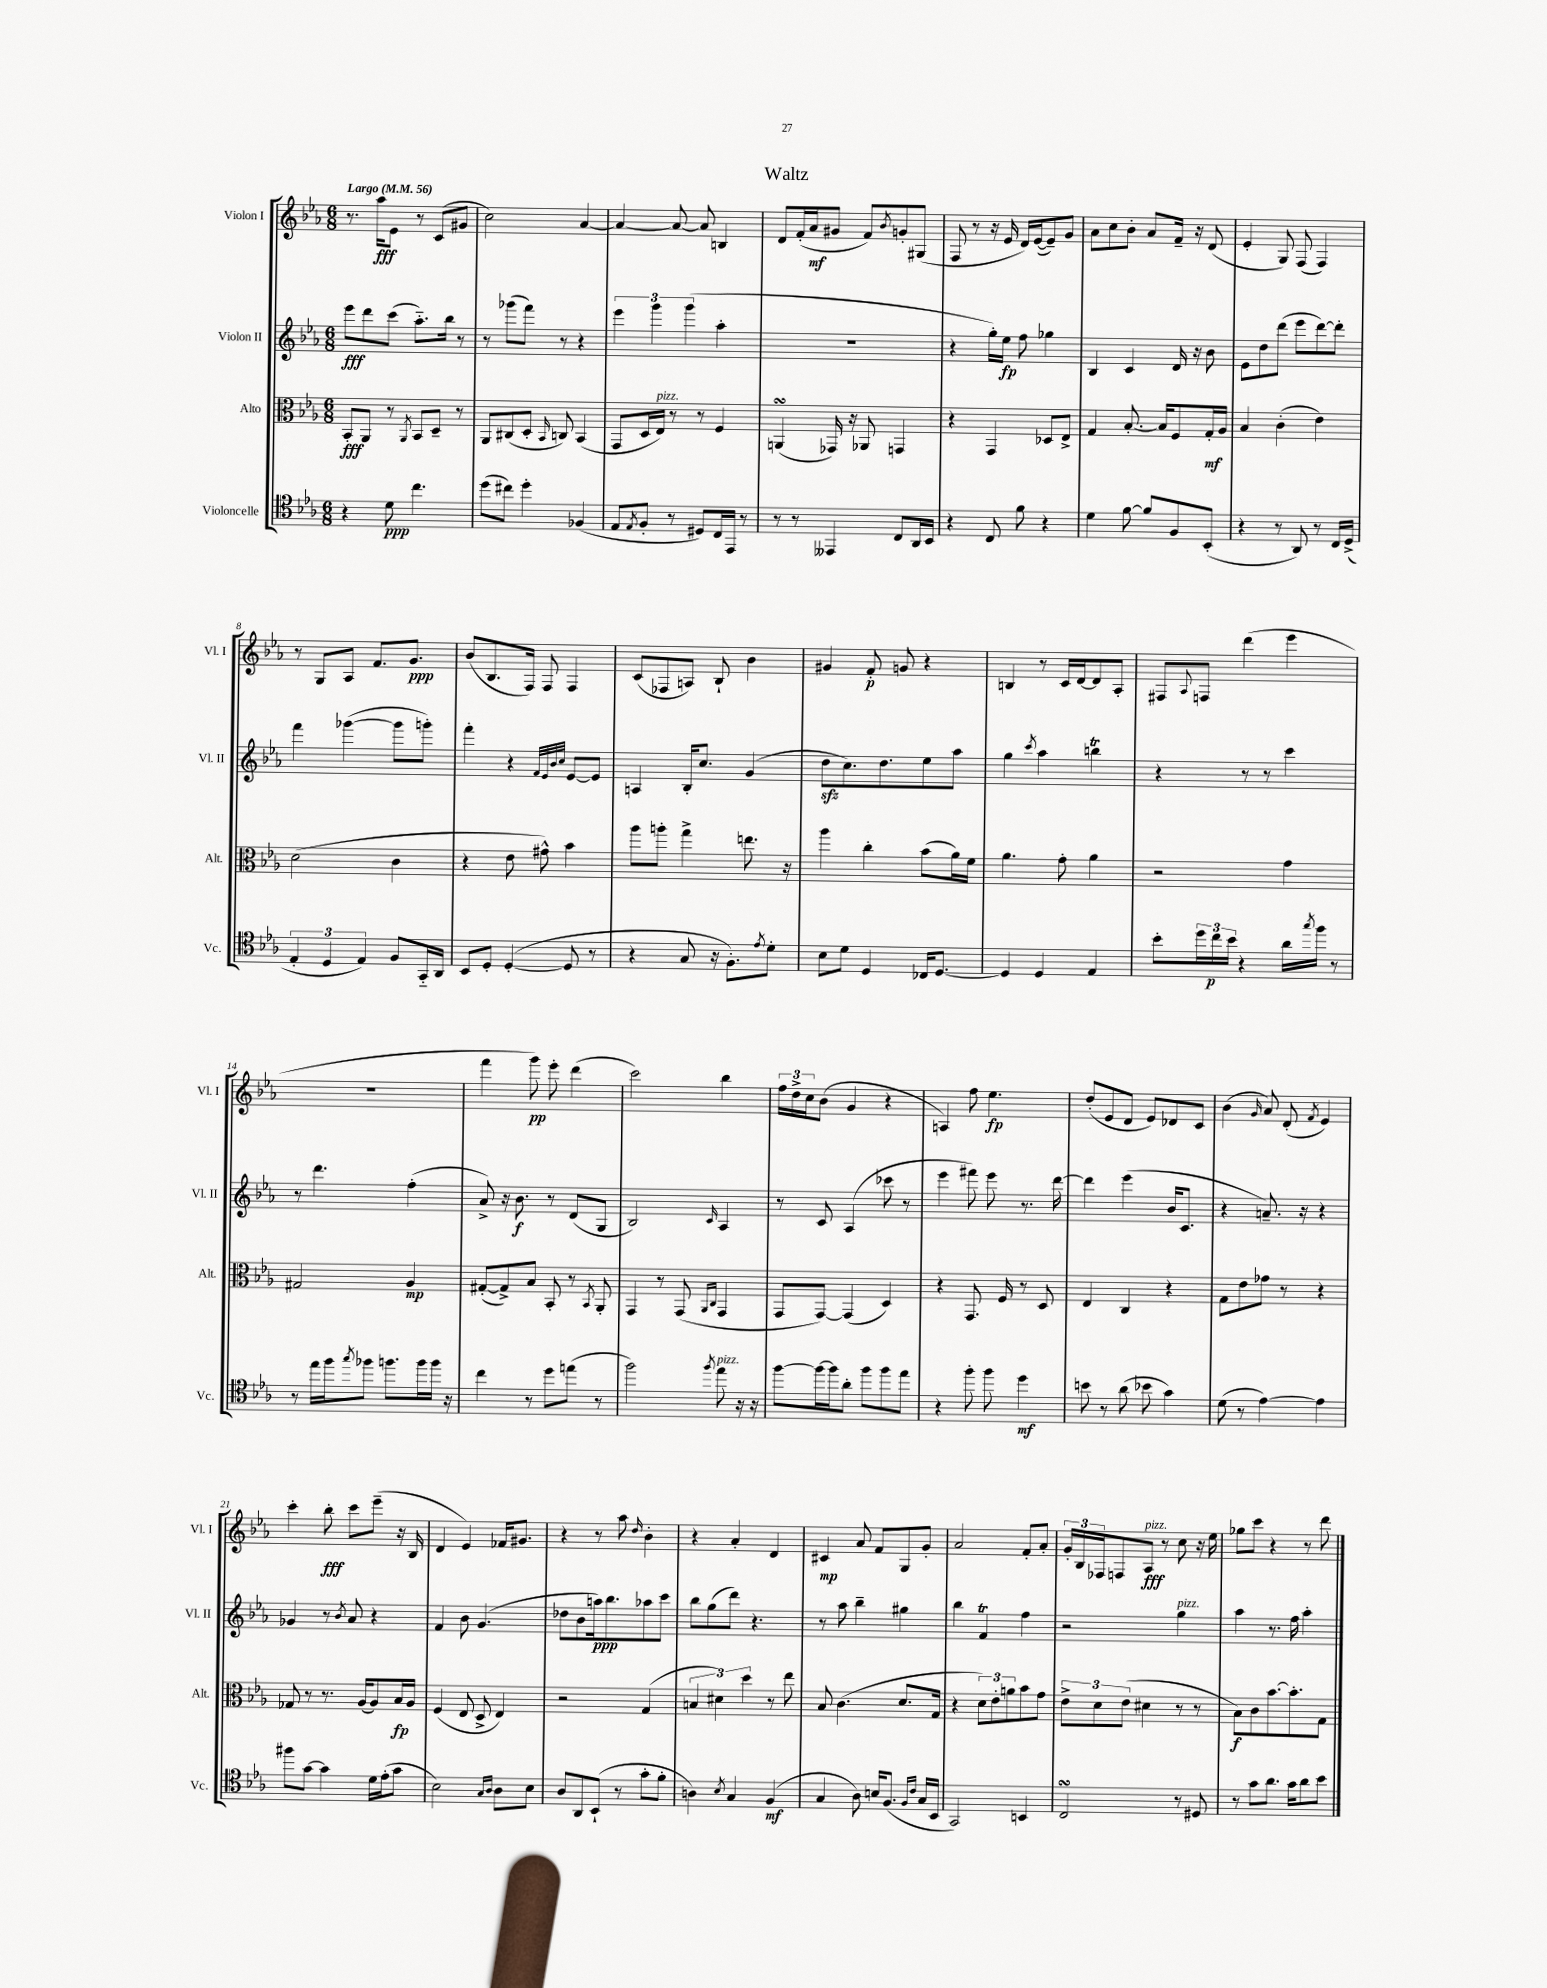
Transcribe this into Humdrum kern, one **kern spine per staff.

**kern	**kern	**kern	**kern
*staff4	*staff3	*staff2	*staff1
*clefC4	*clefC3	*clefG2	*clefG2
*k[b-e-a-]	*k[b-e-a-]	*k[b-e-a-]	*k[b-e-a-]
*M6/8	*M6/8	*M6/8	*M6/8
*MM56	*MM56	*MM56	*MM56
4r	8BB-'	8eee-	8.r
.	8AA-	8ddd	.
.	.	.	16aa-
8d	8r	(8ccc	8e-
.	8qAA-	.	.
4.cc	8BB-	8.aa-'~)	8r
.	8D~	.	(8c
.	.	16bb-	.
.	8r	8r	8g#
=	=	=	=
(8dd	8AA-	8r	2cc)
8cc#)	(8C#	(8ggg-	.
4dd'	8D'	8fff)	.
.	16qqBB-	.	.
.	8C)	8r	.
(4F-	(4BB-	4r	[4a-
=	=	=	=
8E-	8GG	6eee-	4a-_
8qE-	.	.	.
8F'	16D	.	.
.	.	6ggg	.
.	16E-)	.	.
8r	8r	.	8a-_
.	.	(6ggg	.
8D#)	8r	.	8a-]
16C	4F	4aa-'	4B
16EE-	.	.	.
8r	.	.	.
=	=	=	=
8r	(4AA	2.r	8d
8r	.	.	(16f'
.	.	.	16a-
4EE--	16GG-)	.	8g#
.	16r	.	.
.	8AA-	.	8f)
.	.	.	8qb-
8C	4GG	.	8g'
16AA-	.	.	(8G#
16BB-	.	.	.
=	=	=	=
4r	4r	4r	8F
.	.	.	8r
8C	4GG	16gg')	16r
.	.	16ee-	16e-
8f	.	8ff	16d)
.	.	.	([16e-
4r	8D-	4gg-	8e-~])
.	8E-^	.	8g
=	=	=	=
4d	4G	4B-	8a-
.	.	.	8cc
[8f	[8.B-'	4c	8b-'
8f]	.	.	8a-
.	16B-]	.	.
8F	8F	16d	16f~
.	.	16r	16r
(8BB-'	16G'	8b-	(8d
.	16A-	.	.
=	=	=	=
4r	4B-	8e-	4e-'
.	.	8dd	.
8r	(4c'	(8ddd	8G)
8AA-)	.	8eee-	(8F
8r	4e-)	[8ddd)	4F)
16C	.	8ddd']	.
(16D^	.	.	.
=	=	=	=
6E-'	(2d	4fff	8r
.	.	.	8G
6D	.	.	.
.	.	([4ggg-	8A-
6E-)	.	.	.
.	.	.	8.f
8F	4c	8ggg-]	.
.	.	.	8.g
16GG'~	.	8ggg')	.
16AA-	.	.	.
=	=	=	=
8BB-	4r	4fff'	(8b-
8D'	.	.	8.B-
([4D'	8e-	4r	.
.	.	.	16F)
.	8g#^^)	.	8F
.	.	32qqf	.
.	.	32qqe-	.
.	.	32qqb-	.
.	.	32qqcc	.
8D]	4b-	[8e-	4F
8r	.	8e-]	.
=	=	=	=
4r	8aa-	4A	(8c
.	8aa'	.	8F-
8G	4gg^	16B-'	8A)
.	.	8.cc	.
16r	.	.	8B-`
8.F')	.	.	.
.	8.ee	(4g	4b-
8qe-	.	.	.
8d'	.	.	.
.	16r	.	.
=	=	=	=
8B-	4aa-	8dd	4g#
8d	.	8.cc)	.
4D	4cc'	.	8f'
.	.	8.dd	.
.	.	.	8g
16C-	(8b-	8ee-	4r
[8.D	.	.	.
.	16a-)	8aa-	.
.	16f	.	.
=	=	=	=
4D]	4.a-	4gg	4B
.	.	8qccc	.
4D	.	4aa-	8r
.	8g'	.	16c
.	.	.	[16d
4E-	4a-	4bb	8d]
.	.	.	8A-'
=	=	=	=
8b-'	2r	4r	8F#
.	.	.	8qqA-
24dd	.	.	8F
24cc	.	.	.
24b-	.	.	.
4r	.	8r	(4ddd
.	.	8r	.
16a-	4g	4ccc	4eee-
8qgg	.	.	.
16ff	.	.	.
8r	.	.	.
=	=	=	=
8r	2G#	8r	2.r
16ee-	.	4.ddd	.
16ff	.	.	.
8qgg	.	.	.
8ff-	.	.	.
8.ff	.	.	.
.	4A-	(4ff'	.
16ff	.	.	.
16ff	.	.	.
16r	.	.	.
=	=	=	=
4cc	([8G#'	8a-^)	4fff
.	8G#^])	16r	.
.	.	8.b-	.
8r	8B-	.	8ggg)
8dd	8BB-'	8r	8eee-'
(8ee	8r	(8d	(4ddd
.	8qBB-	.	.
8r	8AA-'	8G	.
=	=	=	=
2ff)	4GG	2B-)	2ccc)
.	8r	.	.
.	(8GG	.	.
.	16qqAA-	.	.
8qff	16qqC	16qqc	.
8ee-	4GG	4A-	4bb-
16r	.	.	.
16r	.	.	.
=	=	=	=
[8ff	8GG	8r	24ff
.	.	.	24dd^
.	.	.	24cc
16ff_	[8GG)	8c	(8b-
16ff]	.	.	.
8a-'	(4GG]	(4A-	4g
8ff	.	.	.
8ff	4D)	8ccc-	4r
8ee-	.	8r	.
=	=	=	=
4r	4r	4eee-	4A)
8ff'	8.GG	8fff#)	8ff
8ff	.	8eee-	4.ee-
.	16F	.	.
4dd	8r	8.r	.
.	8D	.	.
.	.	[16ddd	.
=	=	=	=
8b	4E-	4ddd]	(8dd'
8r	.	.	8e-
(8a-	4C	(4eee-	8d
8b-	.	.	8e-)
4g)	4r	16b-	8d-
.	.	8.c	.
.	.	.	8c
=	=	=	=
(8d	8G	4r	(4b-
8r	8e-	.	.
.	.	.	16qqg
[4e-)	8g-	8.a~)	8a-)
.	8r	.	(8d'
.	.	16r	.
.	.	.	8qf
4e-]	4r	4r	4e-)
=	=	=	=
8ff#	8G-	4g-	4ccc'
[8g	8r	.	.
4g]	8.r	8r	8bb-'
.	.	8qb-	.
.	.	8a-	8ccc
.	(16A-	.	.
16d	8A-)	4r	(8eee-~
(16e-'	.	.	.
8g	16B-	.	16r
.	16A-	.	16B-
=	=	=	=
2B-)	(4F	4f	4d
.	8E-	8b-	4e-)
.	8D^	(4.g	.
16qqG	.	.	.
16qqA-	.	.	.
8A-	4E-)	.	16f-
.	.	.	8.g#
8B-	.	.	.
=	=	=	=
8A-	2r	8dd-	4r
8AA-	.	8b-	.
(8BB-`	.	16aa)	8r
.	.	8.bb-	.
8r	.	.	8aa-
.	.	.	16qqdd
8g'	(4G	8aa-	4b-'
8f'	.	8ccc	.
=	=	=	=
4A)	6B	8bb-	4r
.	.	(8gg	.
.	6d#)	.	.
8qB-	.	.	.
4G	.	8ddd)	4a-'
.	6dd	.	.
.	.	4.r	.
(4F	8r	.	4d
.	8ee-	.	.
=	=	=	=
4G	8B-	8r	4c#
.	(4.c	8aa-	.
8A-)	.	4bb-~	8a-
16B	.	.	8f
(8.F	.	.	.
.	8.d	4gg#	8G
16qqF	.	.	.
16qqc	.	.	.
16G	.	.	8g'
16BB-	16G	.	.
=	=	=	=
2GG)	4r	4bb-	2a-
.	12d)	4f	.
.	12e-'	.	.
.	12a	.	.
4BB	8b-	4ff	8f'
.	8g	.	8a-'
=	=	=	=
2C	12e-^	2r	24g'
.	.	.	24B-
.	12d	.	24F-
.	.	.	8F
.	(12e-	.	.
.	4d#	.	8A-
.	.	.	8r
8r	8r	4gg	8cc
8D#	8r	.	16r
.	.	.	16ee-
=	=	=	=
8r	8B-)	4aa-	8gg-
8g	8c	.	8ccc
8.a-	[8.b-	8.r	4r
16g	8.b-']	16ff	.
8a-	.	4aa-'	8r
8b-	8G	.	8ddd
==	==	==	==
*-	*-	*-	*-
